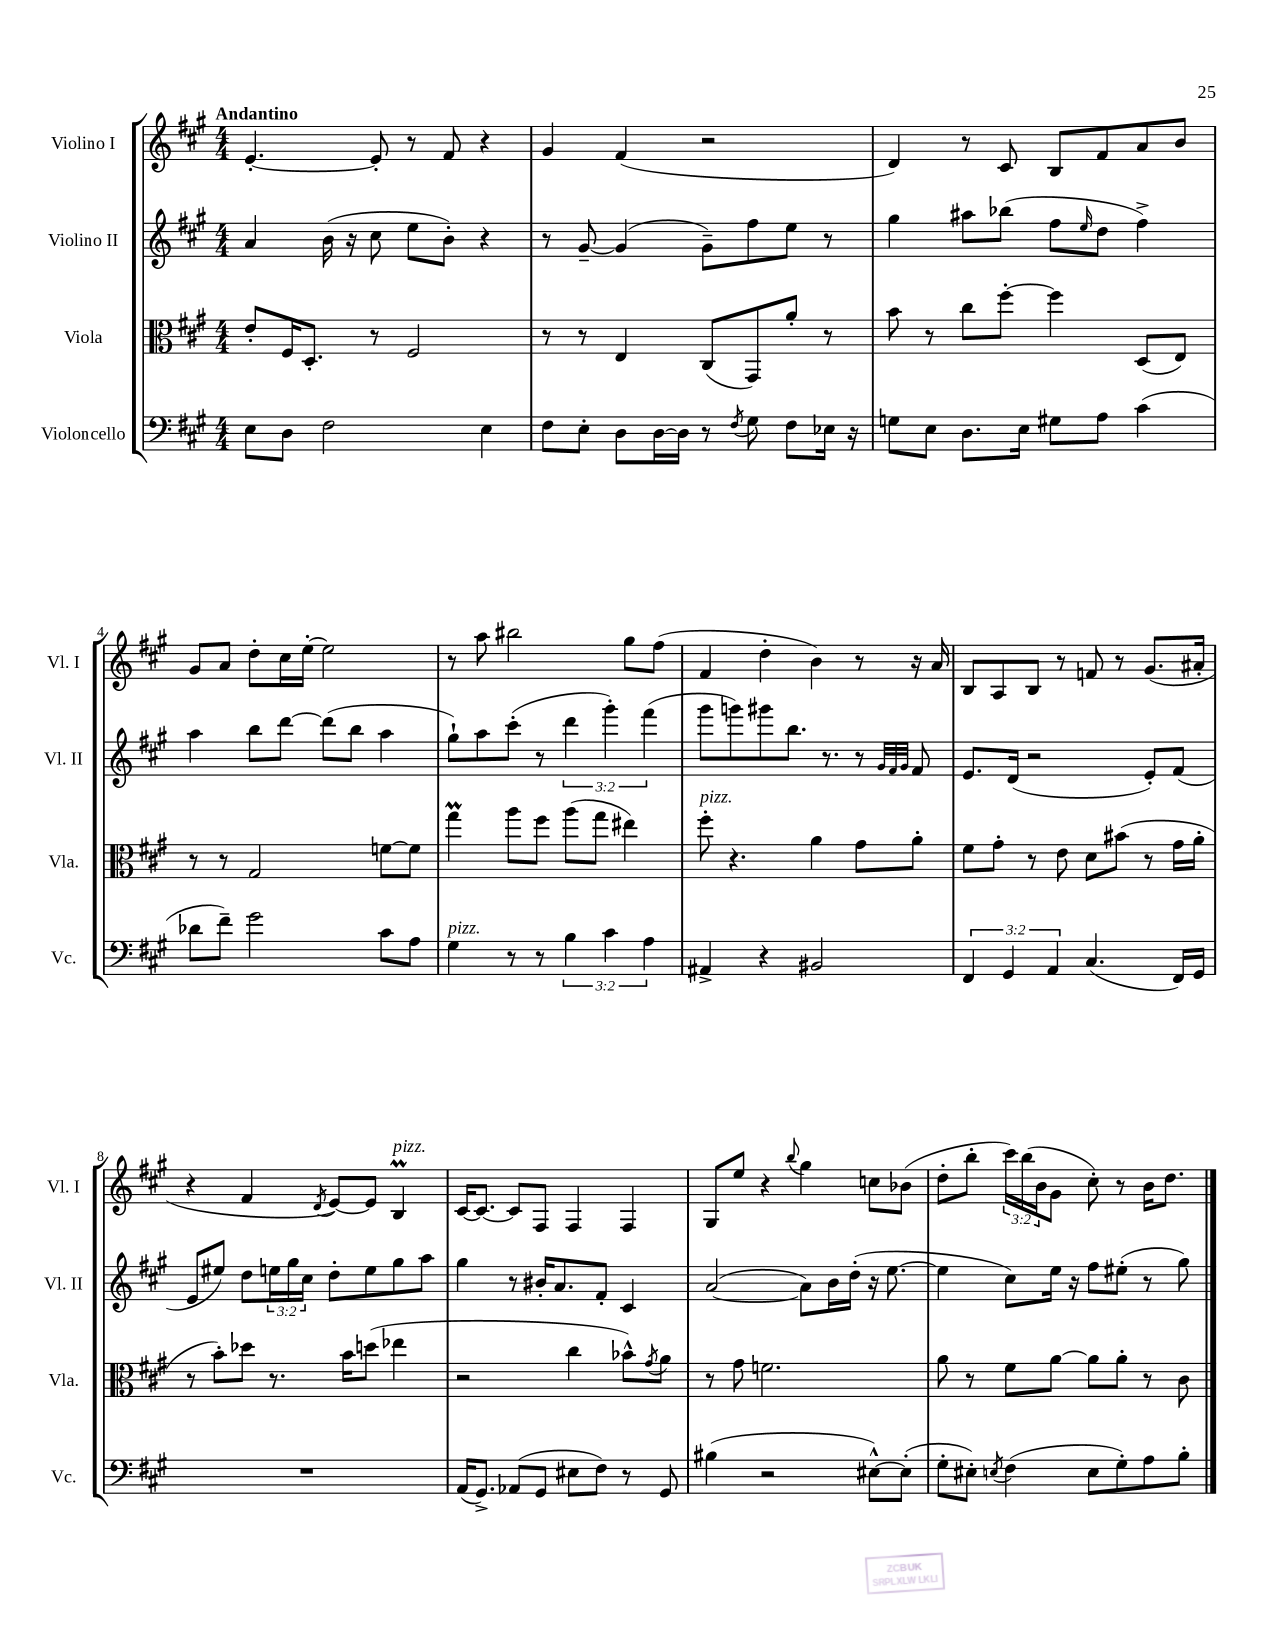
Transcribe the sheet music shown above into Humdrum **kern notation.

**kern	**kern	**kern	**kern
*staff4	*staff3	*staff2	*staff1
*clefF4	*clefC3	*clefG2	*clefG2
*k[f#c#g#]	*k[f#c#g#]	*k[f#c#g#]	*k[f#c#g#]
*M4/4	*M4/4	*M4/4	*M4/4
8E	8e'	4a	[4.e'
8D	16F#	.	.
.	8.D'	.	.
2F#	.	(16b	.
.	.	16r	.
.	8r	8cc#	8e']
.	2F#	8ee	8r
.	.	8b')	8f#
4E	.	4r	4r
=	=	=	=
8F#	8r	8r	4g#
8E'	8r	[8g#~	.
8D	4E	(4g#]	(4f#
[16D	.	.	.
16D]	.	.	.
8r	(8C#	8g#~)	2r
8qF#	.	.	.
8G#	8GG#)	8ff#	.
8F#	8a'	8ee	.
16E-	8r	8r	.
16r	.	.	.
=	=	=	=
8G	8b	4gg#	4d)
8E	8r	.	.
8.D	8cc#	8aa#	8r
.	[8ff#'	(8bb-	8c#
16E	.	.	.
8G#	4ff#]	8ff#	8B
.	.	16qqee	.
8A	.	8dd	8f#
(4c#	(8D	4ff#^)	8a
.	8E)	.	8b
=	=	=	=
8d-	8r	4aa	8g#
8f#~)	8r	.	8a
2g#	2G#	8bb	8dd'
.	.	[8ddd	16cc#
.	.	.	[16ee'
.	.	(8ddd]	2ee]
.	.	8bb	.
8c#	[8f	4aa	.
8A	8f]	.	.
=	=	=	=
4G#	4gg#	8gg#`)	8r
.	.	8aa	8aa
8r	8aa	(8ccc#'	2bb#
8r	8ff#	8r	.
6B	(8aa	6ddd	.
.	8gg#	.	.
6c#	.	6ggg#')	.
.	4ee#)	.	8gg#
6A	.	(6fff#	.
.	.	.	(8ff#
=	=	=	=
4AA#^	8ff#'	8ggg#	4f#
.	4.r	8ggg)	.
4r	.	8ggg#	4dd'
.	.	8.bb	.
2BB#	4a	.	4b)
.	.	8.r	.
.	8g#	8r	8r
.	.	32qqg#	.
.	.	32qqf#	.
.	.	32qqg#	.
.	8a'	8f#	16r
.	.	.	16a
=	=	=	=
6FF#	8f#	8.e	8B
.	8g#'	.	8A
6GG#	.	.	.
.	.	(16d	.
.	8r	2r	8B
6AA	.	.	.
.	8e	.	8r
(4.C#	8d	.	8f
.	(8b#	.	8r
.	8r	8e')	(8.g#
16FF#)	16g#	(8f#	.
16GG#	16a'	.	16a#'
=	=	=	=
1r	8r	8e	4r
.	8b')	8ee#)	.
.	8dd-	8dd	4f#
.	8.r	24ee	.
.	.	24gg#	.
.	.	24cc#	.
.	.	.	8qd
.	.	8dd'	[8e)
.	16b	.	.
.	(8dd	8ee	8e]
.	4ee-	8gg#	4B
.	.	8aa	.
=	=	=	=
(16AA	2r	4gg#	[16c#
8.GG#^)	.	.	8.c#_
(8AA-	.	8r	8c#]
8GG#	.	16b#'	8F#
.	.	8.a	.
8E#	4cc#	.	4F#
8F#)	.	8f#'	.
8r	8b-^^)	4c#	4F#
.	8qg#	.	.
8GG#	8a	.	.
=	=	=	=
(4B#	8r	([2a	8G#
.	8g#	.	8ee
2r	2.f	.	4r
.	.	.	8qqbb
.	.	8a])	4gg#
.	.	16b	.
.	.	(16dd'	.
[8E#^^)	.	16r	8cc
.	.	[8.ee	.
(8E#']	.	.	(8b-
=	=	=	=
8G#'	8a	4ee]	8dd'
8E#')	8r	.	8bb'
8qE	.	.	.
(4F#	8f#	8cc#)	24ccc#)
.	.	.	(24bb
.	.	.	24b
.	[8a	16ee	8g#
.	.	16r	.
8E	8a]	8ff#	8cc#')
8G#')	8a'	(8ee#'	8r
8A	8r	8r	16b
.	.	.	8.dd
8B'	8c#	8gg#)	.
==	==	==	==
*-	*-	*-	*-
